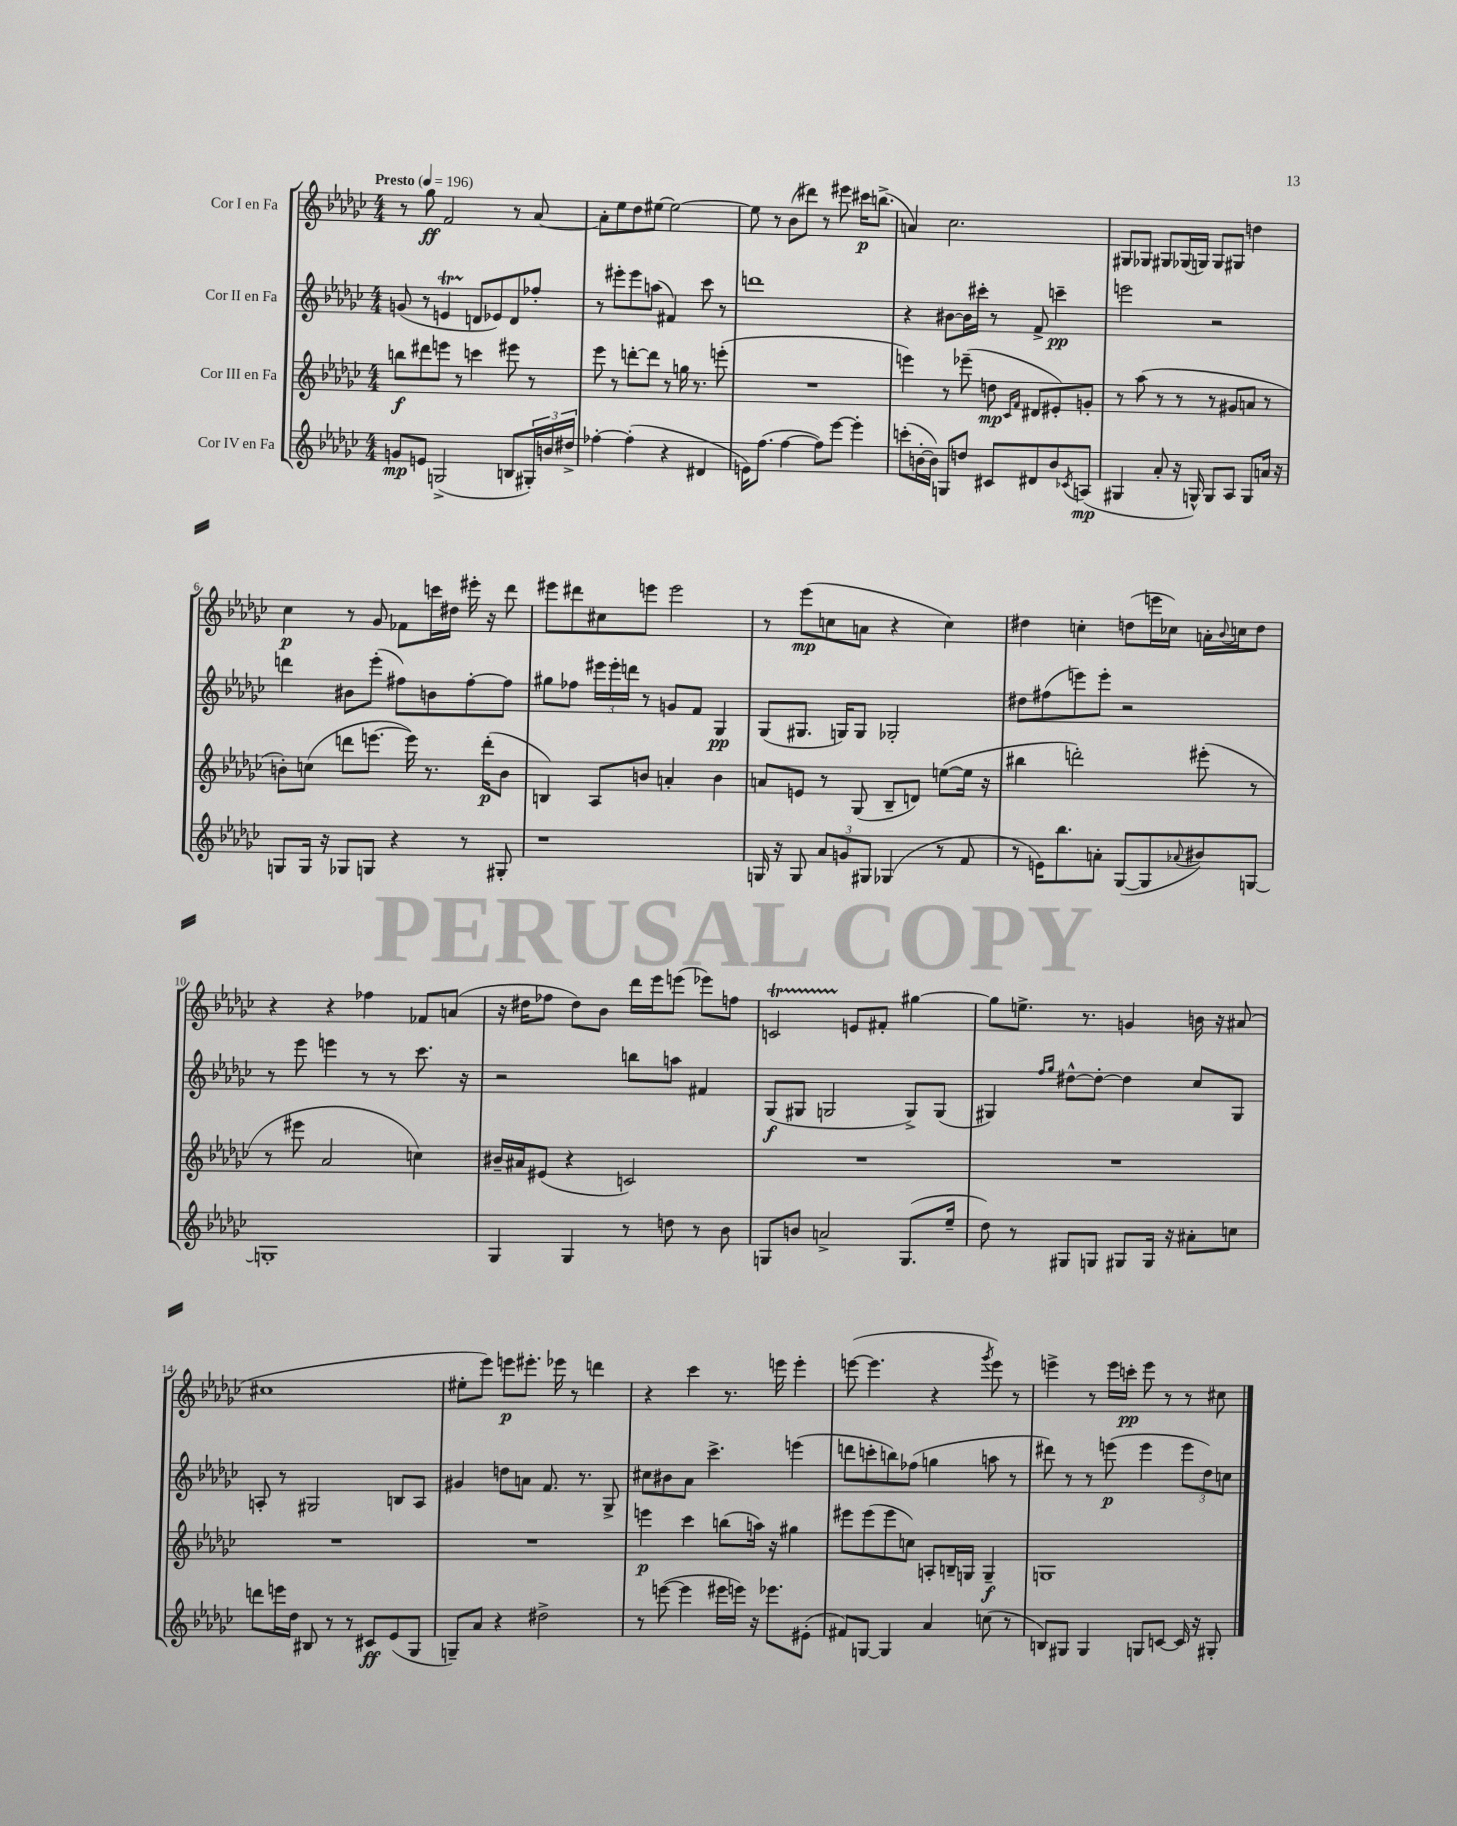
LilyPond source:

<<
\new StaffGroup <<
\new Staff = "s0" \with { instrumentName = "Cor I en Fa" } {
    \clef treble \key ges \major \numericTimeSignature \time 4/4 \tempo "Presto" 4 = 196
    r8 ges''8\ff f'2 r8 aes'8~ |
    aes'8-. ees''8 des''8 eis''8~ eis''2~ |
    eis''8 r8 bes'8( dis'''8) r8 eis'''8 cis'''16\p b''8.->( |
    a'4) ces''2. |
    gis8 ges8 gis8 ges16( g16) g8 gis8 d''4 |
    ces''4\p r8 ges'8 fes'8 c'''16 dis''16 eis'''16-. r16 des'''8 |
    eis'''8 dis'''8 cis''8 e'''8 e'''2 |
    r8 ees'''8\mp( c''8 a'8 r4 c''4) |
    dis''4 c''4-. d''8( e'''16 ces''16) a'16-. \appoggiatura { bes'8 } c''16 d''8 |
    r4 r4 fes''4 fes'8 a'8( |
    r16 dis''16 fes''8 dis''8) bes'8 des'''16 ees'''16 e'''8( ees'''8) f''8 |
    c'2\startTrillSpan e'8\stopTrillSpan fis'8-. gis''4~ |
    gis''8 e''8.-> r8. g'4 b'16 r16 ais'8( |
    cis''1 |
    eis''8-. ees'''8) e'''8\p eis'''8.-. ees'''16 r8 d'''4 |
    r4 ces'''4 r8. e'''16 e'''4-. |
    e'''8~( e'''4. r4 \acciaccatura { ges'''8 } e'''8) r8 |
    e'''4-> r8 e'''16 c'''16-.\pp e'''8 r8 r8 cis''8 \bar "|." |
}
\new Staff = "s1" \with { instrumentName = "Cor II en Fa" } {
    \clef treble \key ges \major \numericTimeSignature \time 4/4
    g'8( r8 e'4\startTrillSpan d'8\stopTrillSpan ees'8) d'8 fes''8-. |
    r8 eis'''8-. eis'''8 a''8( fis'4) ces'''8 r8 |
    d'''1 |
    r4 bis'8~ bis'16 cis'''16-. r8 f'8-> c'''4--\pp |
    e'''2 r2 |
    d'''4 bis'8 ees'''8-.( fis''8) b'8 fis''8~-. fis''8 |
    gis''8 fes''8 \tuplet 3/2 { eis'''16 eis'''16-. d'''16 } r8 g'8 f'8 ges4\pp |
    ges8( gis8. g16) g8 ges2-. |
    dis''8 fis''8( e'''8) e'''8-. r2 |
    r8 ees'''8 e'''4 r8 r8 ces'''8. r16 |
    r2 b''8 a''8 fis'4 |
    ges8\f( gis8 g2 g8->) g8( |
    gis4) \grace { f''16 ges''16 } dis''8~-^ dis''8~-. dis''4 ces''8 gis8 |
    a8-. r8 gis2 b8 a8 |
    gis'4 d''8 a'8 f'8. r8. ges8-> |
    cis''8 bis'8 aes'8 ces'''4.-> e'''4( |
    d'''8 c'''8-. b''8) fes''8( g''4 a''8 r8 |
    dis'''8) r8 r8 e'''8\p( e'''4 \tuplet 3/2 { e'''8 des''8) c''8 } \bar "|." |
}
\new Staff = "s2" \with { instrumentName = "Cor III en Fa" } {
    \clef treble \key ges \major \numericTimeSignature \time 4/4
    b''8\f dis'''8 e'''8 r8 c'''4 eis'''8 r8 |
    ees'''8 r8 d'''8~-. d'''8 r8 g''16 r8. e'''8-.( |
    R1 |
    e'''4) r8 ees'''8--( d''8\mp \grace { ces'16 f'16 } dis'8 eis'8-.) g'8-. |
    r8 aes''8( r8 r8 r8 gis'8 a'8 r8 |
    b'8-.) c''8( d'''8 e'''8.~ e'''16) r8. d'''16-.\p( b'8 |
    b4) aes8 b'8 a'4-. b'4 |
    a'8 e'8 r8 ges8( bes8-- d'8) e''8~( e''16 r16 |
    bis''4 d'''2-.) eis'''8-.( r8 |
    r8 eis'''8 aes'2 c''4) |
    bis'16-- ais'16 eis'8( r4 c'2) |
    R1 |
    R1 |
    R1 |
    R1 |
    e'''4\p ces'''4 b''8( a''16) r16 gis''4 |
    eis'''8 eis'''8( eis'''8 c''8) a8-. b16-- g16 g4--\f |
    g1 \bar "|." |
}
\new Staff = "s3" \with { instrumentName = "Cor IV en Fa" } {
    \clef treble \key ges \major \numericTimeSignature \time 4/4
    g'8\mp e'8 g2->( b8 \tuplet 3/2 { gis16-.) b'16 dis''16-> } |
    fes''4~-. fes''4-.( r4 dis'4 |
    e'16) f''8.( f''4~ f''8) ees'''8~ ees'''4-. |
    c'''8-.( b'16~-. b'16) g8 d''8 cis'8 dis'8 b'8 \acciaccatura { ces'8 } a8\mp( |
    gis4 aes'8-. r16 g16-^) g8 aes8 g8 a'16 r16 |
    g8 g16 r16 ges8 g8 r4 r8 gis8-. |
    r1 |
    g16 r16 g8 \tuplet 3/2 { aes'8 g'8 gis8 } ges4( r8 f'8 |
    r8 e'16) bes''8. a'8-. ges8~( ges8 \appoggiatura { aes'8 } bis'8) g8~ |
    g1-. |
    ges4 ges4 r8 d''8 r8 bes'8 |
    g8 b'8 a'2-> g8.( ees''16-- |
    des''8) r8 gis8 g8 gis8 gis16 r16 ais'8-. c''8 |
    d'''8 e'''16 des''16 bis8 r8 r8 cis'8\ff ees'8( ges8 |
    g8--) aes'8 r4 dis''2-> |
    r8 e'''8~( e'''4 eis'''16 e'''16) r16 ees'''8. eis'8-.( |
    fis'8) g8~ g4 aes'4 c''8( r8 |
    b8) gis8 gis4 g8 c'8~ c'16 r16 gis8-. \bar "|." |
}
>>
>>
